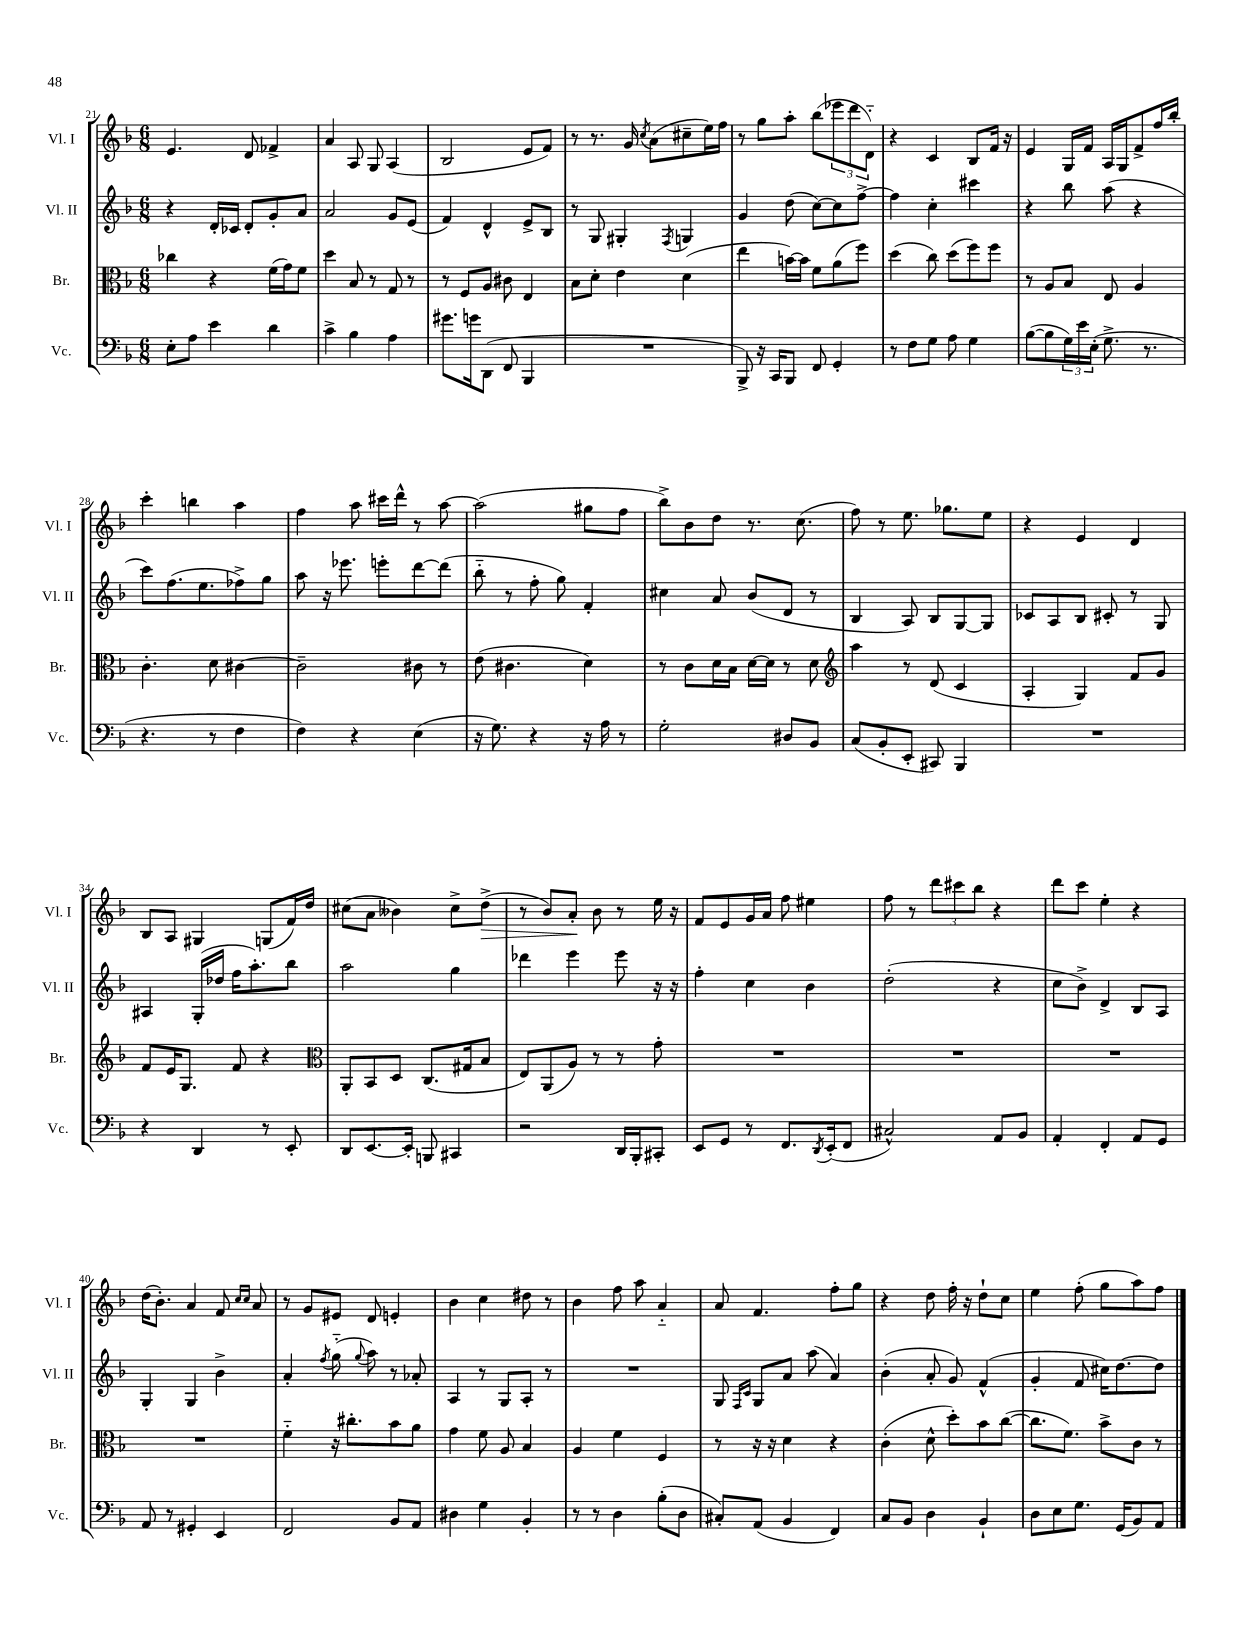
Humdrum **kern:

**kern	**kern	**kern	**kern
*staff4	*staff3	*staff2	*staff1
*clefF4	*clefC3	*clefG2	*clefG2
*k[b-]	*k[b-]	*k[b-]	*k[b-]
*M6/8	*M6/8	*M6/8	*M6/8
8E'	4cc-	4r	4.e
8A	.	.	.
4e	4r	16d'	.
.	.	16c-	.
.	.	8d'	8d
4d	(16f	8g'	4f-^
.	16g)	.	.
.	8f	8a	.
=	=	=	=
4c^	4dd	2a	4a
4B-	8B-	.	8A
.	8r	.	8G
4A	8G	8g	(4A
.	8r	(8e	.
=	=	=	=
8.g#	8r	4f)	2B-
.	8F	.	.
16g	.	.	.
(8DD	8A	4d^^	.
8FF	8c#	.	.
4BBB-	4E	8e^	8e
.	.	8B-	8f)
=	=	=	=
2.r	8B-	8r	8r
.	8d'	8G	8.r
.	4e	4G#'	.
.	.	.	16g
.	.	.	8qcc
.	.	.	(8a
.	.	8qF	.
.	(4d	4G	8cc#~
.	.	.	16ee)
.	.	.	16ff
=	=	=	=
8BBB-^)	4ee	4g	8r
16r	.	.	8gg
16CC	.	.	.
8BBB-	[16b)	(8dd	8aa'
.	16b]	.	.
8FF	8f	[8cc)	(8bb-
4GG'	(8a	8cc]	12eee-
.	.	.	12ddd
.	8ff)	[8ff^	.
.	.	.	12d'~)
=	=	=	=
8r	(4dd	4ff]	4r
8F	.	.	.
8G	8cc)	4cc'	4c
8A	(8dd	.	.
4G	8ff)	4ccc#	8B-
.	8ff	.	16f
.	.	.	16r
=	=	=	=
([8B-	8r	4r	4e
8B-]	8A	.	.
24G)	8B-	8bb-	16G
24e	.	.	.
.	.	.	16f
(24E'	.	.	.
8.G^	8E	(8aa	16A
.	.	.	16G
.	4A	4r	8f^
8.r	.	.	.
.	.	.	16ff
.	.	.	16bb-'
=	=	=	=
4.r	4.c'	8ccc)	4ccc'
.	.	(8.ff	.
.	.	.	4bb
.	.	8.ee	.
8r	8d	.	.
4F	[4c#	8ff-^)	4aa
.	.	8gg	.
=	=	=	=
4F)	2c#~]	8aa	4ff
.	.	16r	.
.	.	8.eee-	.
4r	.	.	8aa
.	.	8eee'	16ccc#
.	.	.	16ddd^^
(4E	8c#	[8ddd	8r
.	8r	(8ddd]	[8aa
=	=	=	=
16r	(8e	8bb-'~	(2aa]
8.G)	.	.	.
.	4.c#	8r	.
4r	.	8ff'	.
.	.	8gg)	.
16r	4d)	4f'	8gg#
16A	.	.	.
8r	.	.	8ff
=	=	=	=
2G'	8r	4cc#	8bb-^)
.	8c	.	8b-
.	16d	8a	8dd
.	16B-	.	.
.	[16d	(8b-	8.r
.	16d]	.	.
8D#	8r	8d	.
.	.	.	(8.cc
8BB-	8d	8r	.
=	=	=	=
*	*clefG2	*	*
(8C	4aa	4B-	8ff)
8BB-'	.	.	8r
8EE'	8r	8A)	8.ee
8CC#)	(8d	8B-	.
.	.	.	8.gg-
4BBB-	4c	[8G	.
.	.	8G]	8ee
=	=	=	=
2.r	4A'	8c-	4r
.	.	8A	.
.	4G)	8B-	4e
.	.	8c#'	.
.	8f	8r	4d
.	8g	8G	.
=	=	=	=
4r	8f	4A#	8B-
.	16e	.	8A
.	8.G	.	.
4DD	.	(16G'	4G#
.	.	16dd-	.
.	8f	16ff	.
.	.	8.aa')	.
8r	4r	.	(8G
8EE'	.	8bb-	16f)
.	.	.	16dd
=	=	=	=
*	*clefC3	*	*
8DD	8AA'	2aa	(8cc#
[8.EE	8BB-	.	8a
.	8D	.	4b--)
16EE']	.	.	.
8BBB	(8.C	.	.
4CC#	.	4gg	8cc#^
.	16G#	.	.
.	8B-	.	(8dd^
=	=	=	=
2r	8E)	4ddd-	8r
.	(8AA	.	8b-)
.	8A)	4eee	8a'
.	8r	.	8b-
16DD	8r	8eee	8r
16BBB-'	.	.	.
8CC#'	8g'	16r	16ee
.	.	16r	16r
=	=	=	=
8EE	2.r	4ff'	8f
8GG	.	.	8e
8r	.	4cc	16g
.	.	.	16a
8.FF	.	.	8ff
.	.	4b-	4ee#
8qDD	.	.	.
(16EE'	.	.	.
8FF	.	.	.
=	=	=	=
2C#^^)	2.r	(2dd'	8ff
.	.	.	8r
.	.	.	12ddd
.	.	.	12ccc#
.	.	.	12bb-
8AA	.	4r	4r
8BB-	.	.	.
=	=	=	=
4AA'	2.r	8cc	8ddd
.	.	8b-^)	8ccc
4FF'	.	4d^	4ee'
8AA	.	8B-	4r
8GG	.	8A	.
=	=	=	=
8AA	2.r	4G'	(16dd
.	.	.	8.b-')
8r	.	.	.
4GG#'	.	4G	4a
4EE	.	4b-^	8f
.	.	.	16qqcc
.	.	.	16qqcc
.	.	.	8a
=	=	=	=
2FF	4f'~	4a'	8r
.	.	.	8g
.	.	8qff	.
.	16r	(8gg'~	8e#
.	8.cc#'	.	.
.	.	8qqgg	.
.	.	8aa)	8d
8BB-	8b-	8r	4e'
8AA	8a	8a-'	.
=	=	=	=
4D#	4g	4A	4b-
4G	8f	8r	4cc
.	8A	8G	.
4BB-'	4B-	8A'	8dd#
.	.	8r	8r
=	=	=	=
8r	4A	2.r	4b-
8r	.	.	.
4D	4f	.	8ff
.	.	.	8aa
(8B-'	4F	.	4a'~
8D	.	.	.
=	=	=	=
8C#')	8r	8G	8a
.	.	16qqF	.
.	.	16qqc	.
(8AA	16r	8G	4.f
.	16r	.	.
4BB-	4d	8a	.
.	.	(8aa	.
4FF)	4r	4a)	8ff'
.	.	.	8gg
=	=	=	=
8C	(4c'	(4b-'	4r
8BB-	.	.	.
4D	8d^^	8a'	8dd
.	8dd')	8g)	16ff'
.	.	.	16r
4BB-`	8b-	(4f^^	8dd`
.	([8cc	.	8cc
=	=	=	=
8D	8.cc]	4g'	4ee
8E	.	.	.
.	8.f)	.	.
8.G	.	8f	(8ff'
.	8b-^	16cc#)	8gg
(16GG	.	[8.dd	.
8BB-)	8c	.	8aa)
8AA	8r	8dd]	8ff
==	==	==	==
*-	*-	*-	*-
